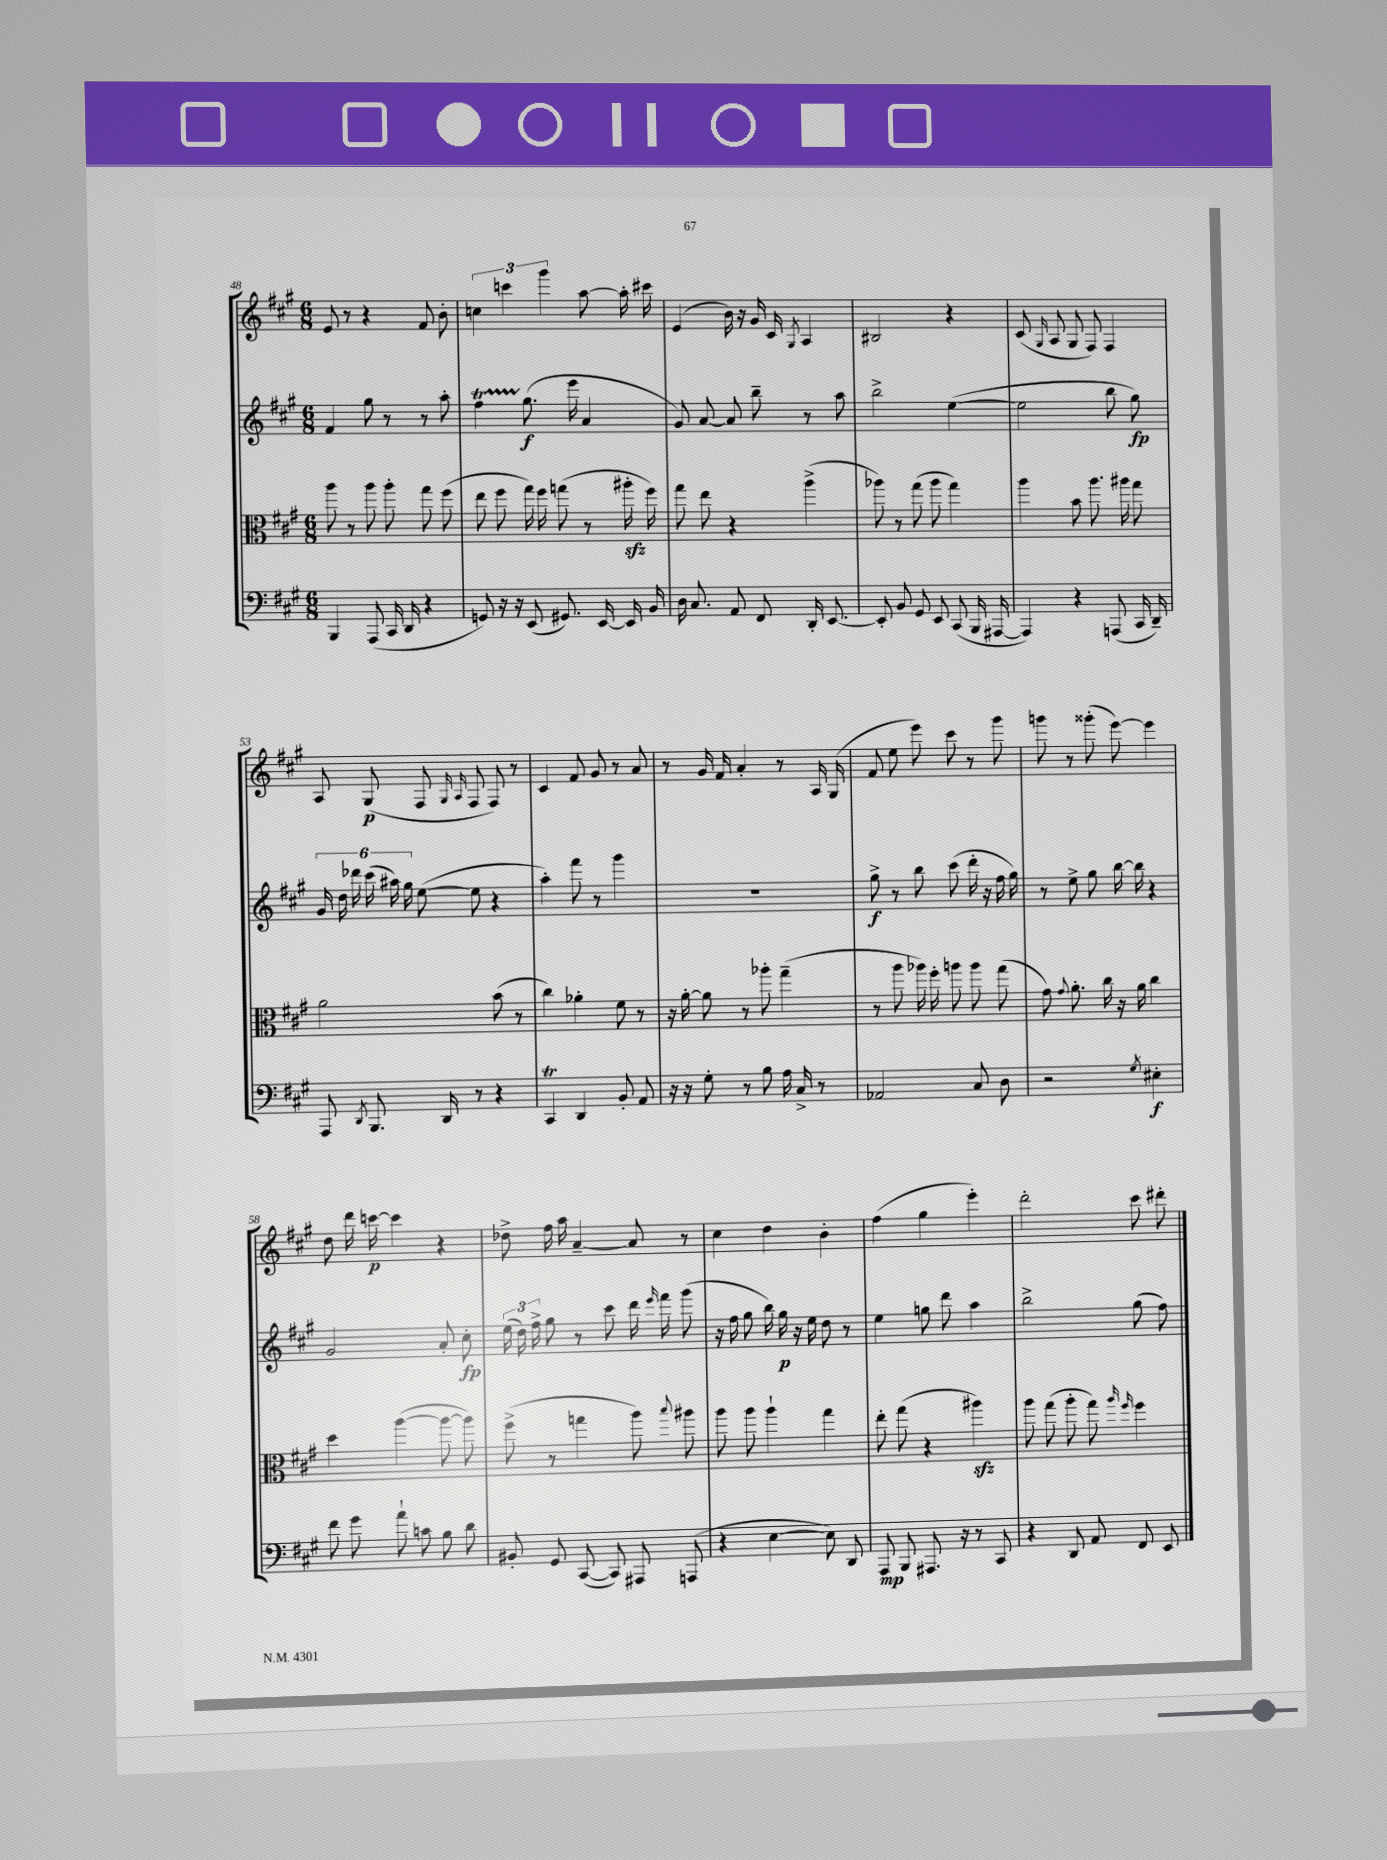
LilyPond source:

<<
\new StaffGroup <<
\new Staff = "s0" {
    \clef treble \key a \major \numericTimeSignature \time 6/8
    \autoBeamOff e'8 r8 r4 fis'8 b'8-. |
    \tuplet 3/2 { c''4 c'''4 gis'''4 } a''8~ a''16-. cis'''16 |
    e'4( b'16) r16 gis'16 cis'16 \acciaccatura { gis8 } a4 |
    bis2 r4 |
    cis'8( \grace { gis16 } a8 gis8 fis8) fis4 |
    a8 gis8\p( fis8 \grace { gis16 a16 } fis8 fis8) r8 |
    cis'4 fis'8 gis'8 r8 a'8 |
    r8 gis'16 fis'16 a'4-. r8 a16 gis16( |
    fis'8 e''8 e'''8) cis'''8 r8 gis'''8 |
    g'''8 r8 gisis'''8-.( e'''8~) e'''4 |
    d''8 d'''16 c'''16~\p c'''4 r4 |
    des''8-> fis''16 a''16 a'4~-- a'8 r8 |
    cis''4 d''4 b'4-. |
    fis''4( gis''4 e'''4-.) |
    d'''2-. cis'''8 dis'''8-. \bar "|." |
}
\new Staff = "s1" {
    \clef treble \key a \major \numericTimeSignature \time 6/8
    \autoBeamOff fis'4 gis''8 r8 r8 a''8-. |
    fis''4\startTrillSpan gis''8.\stopTrillSpan\f( e'''16 a'4 |
    gis'8) a'8~ a'8 b''8-- r8 a''8 |
    b''2-> e''4~( |
    e''2 b''8 gis''8\fp) |
    \tuplet 6/4 { gis'16 d''16 des'''16 cis'''16( ais''16) gis''16 } e''8~( e''8 r4 |
    a''4-.) fis'''8 r8 gis'''4 |
    r2. |
    gis''8->\f r8 b''8 cis'''8( d'''16-. r16 fis''16 gis''16) |
    r8 e''8-> gis''8 b''16~ b''16 r4 |
    gis'2 a'8-. cis''8-.\fp |
    \tuplet 3/2 { e''16( d''16) fis''16-> } gis''8 r8 cis'''8 d'''16 \grace { e'''16 } fis'''16 gis'''8( |
    r16 fis''16 gis''8 b''16) gis''16\p r16 e''16 d''8 r8 |
    e''4 g''8 d'''8 a''4 |
    b''2-> gis''8( fis''8) \bar "|." |
}
\new Staff = "s2" {
    \clef alto \key a \major \numericTimeSignature \time 6/8
    \autoBeamOff a''8 r8 a''8 a''8-. gis''8 fis''8( |
    e''8 fis''8 gis''16) fis''16 g''8( r8 ais''16-.\sfz fis''16) |
    gis''8 e''8 r4 a''4->( |
    aes''8) r8 gis''8( aes''8 gis''4) |
    a''4 b'8 a''8. ais''16 gis''8 |
    a'2 b'8( r8 |
    cis''4) aes'4-. fis'8 r8 |
    r16 a'16~-. a'8 r8 aes''8-. gis''4--( |
    r8 a''8 aes''16) fis''16-. a''8 a''8 gis''8( |
    gis'8) \appoggiatura { gis'8 } a'8.-. cis''16 r16 a'16 cis''4 |
    d''4 a''4~( a''8~ a''8) |
    fis''8->( r8 g''4 a''8) \appoggiatura { b''8 } ais''8 |
    a''8 a''8 a''4-! gis''4 |
    e''8-. gis''8( r4 ais''4\sfz) |
    a''8 gis''8( a''8-. gis''8) \grace { a''16 fis''16 } fis''4 \bar "|." |
}
\new Staff = "s3" {
    \clef bass \key a \major \numericTimeSignature \time 6/8
    \autoBeamOff b,,4 a,,8( cis,16 d,16 r4 |
    g,8) r16 r16 e,8( gis,8.) e,16~ e,16 b,16 |
    d16 cis8. a,8 fis,8 d,16-. e,8.~ |
    e,8-. b,8 gis,8 e,8 cis,8( b,,16 ais,,16~ |
    ais,,4) r4 a,,8( cis,16 d,16--) |
    a,,8 \acciaccatura { d,8 } b,,8. d,16 r8 r4 |
    cis,4\trill d,4 b,8-. a,8 |
    r16 r16 gis8-. r8 b8 a16 cis16-> r8 |
    aes,2 cis8 d8 |
    r2 \acciaccatura { gis8 } eis4-.\f |
    fis'8 gis'8 a'8-! c'8 b8 d'8 |
    bis,8-. gis,8 cis,8~( cis,8) ais,,8 a,,8( |
    r4 e4~ e8) d,8 |
    a,,8\mp b,,8 ais,,8. r16 r8 cis,8 |
    r4 d,8 a,8 fis,8 e,8 \bar "|." |
}
>>
>>
\layout { \context { \Score currentBarNumber = #48 } }
